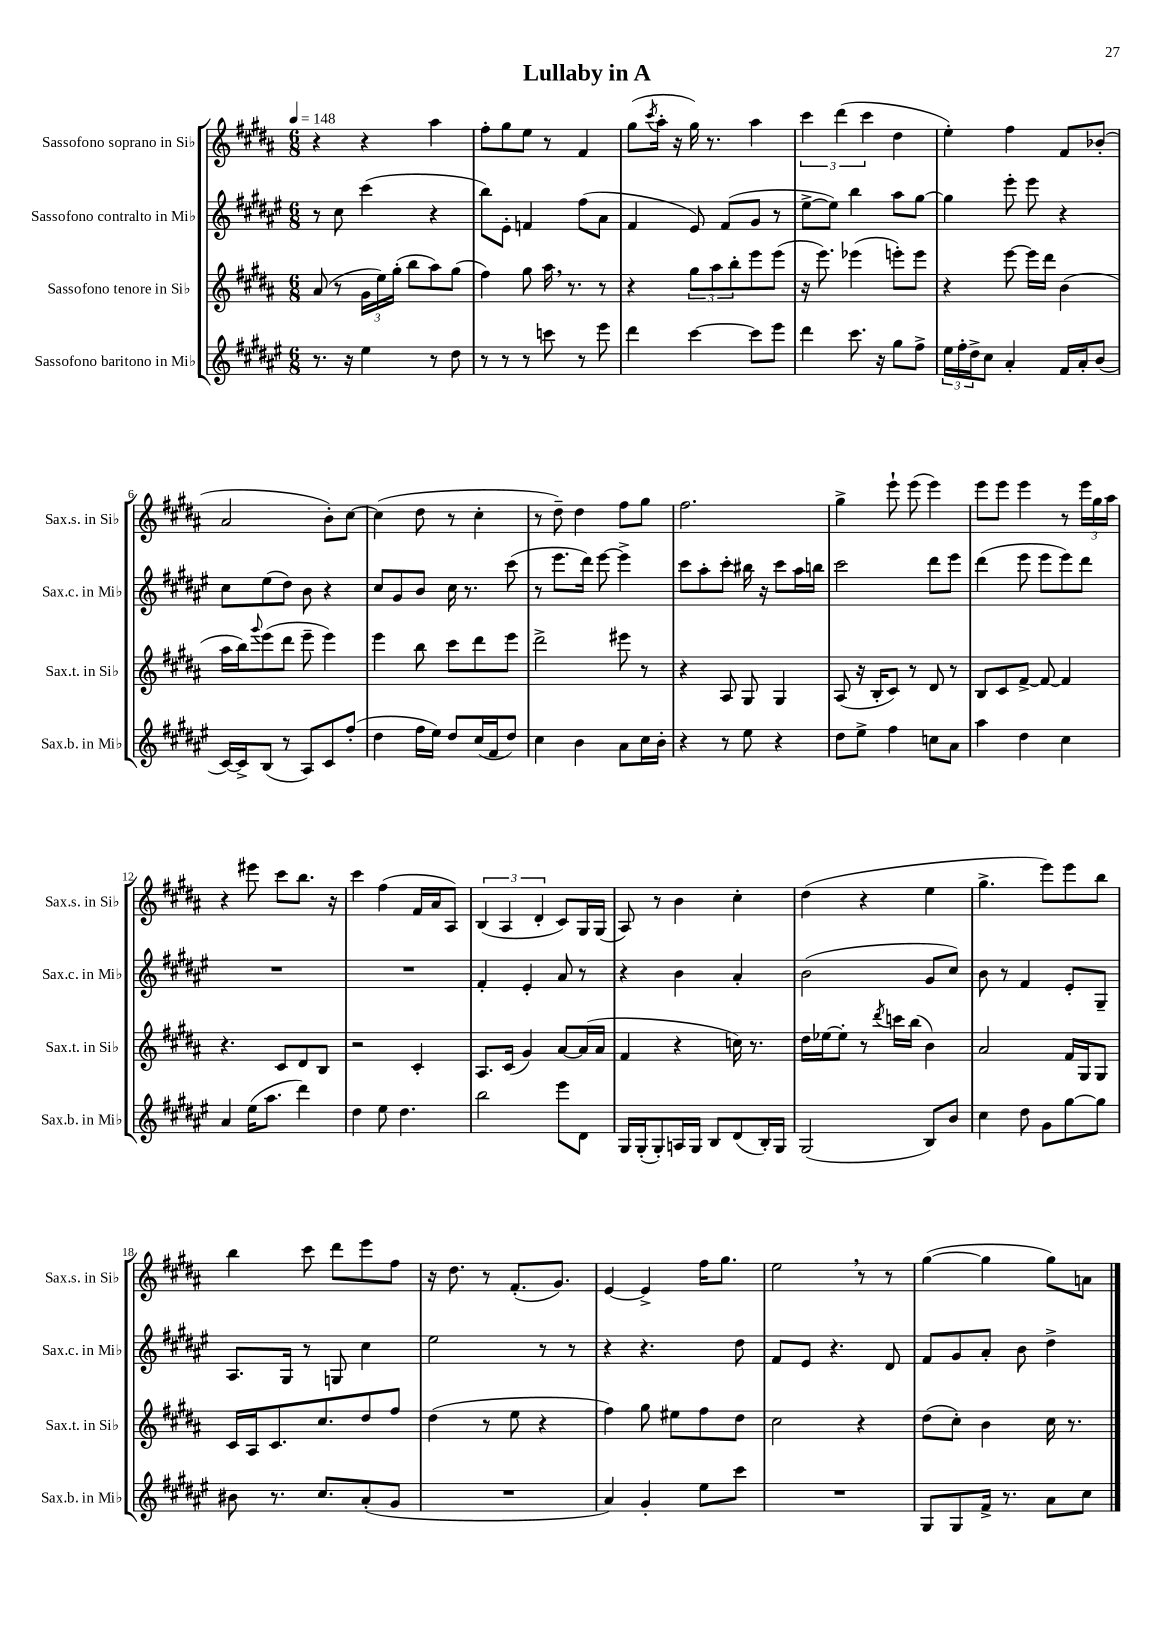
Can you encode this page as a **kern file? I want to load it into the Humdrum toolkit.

**kern	**kern	**kern	**kern
*part4	*part3	*part2	*part1
*staff4	*staff3	*staff2	*staff1
*I"Sassofono baritono in Mi♭	*I"Sassofono tenore in Si♭	*I"Sassofono contralto in Mi♭	*I"Sassofono soprano in Si♭
*I'Sax.b. in Mi♭	*I'Sax.t. in Si♭	*I'Sax.c. in Mi♭	*I'Sax.s. in Si♭
*clefG2	*clefG2	*clefG2	*clefG2
*k[f#c#g#d#a#e#]	*k[f#c#g#d#a#]	*k[f#c#g#d#a#e#]	*k[f#c#g#d#a#]
*M6/8	*M6/8	*M6/8	*M6/8
*MM148	*MM148	*MM148	*MM148
=1	=1	=1	=1
8.r	(8a#/	8r	4r
.	8r	8cc#\	.
16r	.	.	.
4ee#\	24g#\LL	(4ccc#\	4r
.	24ee\)	.	.
.	(24gg#'\JJ	.	.
.	8bb\L	.	.
8r	8aa#\)	4r	4aa#\
8dd#\	(8gg#\J	.	.
=2	=2	=2	=2
8r	4ff#\)	8bb\L)	8ff#'\L
8r	.	8e#'\J	8gg#\
8r	8gg#\	4fn/	8ee\J
8cccn\	16aa#,\	.	8r
.	8.r	.	.
8r	.	(8ff#\L	4f#/
8eee#\	8r	8a#\J	.
=3	=3	=3	=3
4ddd#\	4r	4f#/	(8gg#\L
.	.	.	8qccc#/
.	.	.	16aa#'\Jk
.	.	.	16r
[4ccc#\	12gg#\L	8e#/)	16gg#\)
.	.	.	8.r
.	12aa#\	.	.
.	.	(8f#/L	.
.	12bb'\	.	.
8ccc#\L]	8eee\	8g#/J	4aa#\
8eee#\J	(8eee\J	8r	.
=4	=4	=4	=4
4ddd#\	16r	[8ee#^\L	6ccc#\
.	8.eee\)	.	.
.	.	8ee#\J])	.
.	.	.	(6ddd#\
8.ccc#\	(4eee-X\	4bb\	.
.	.	.	6ccc#\
16r	.	.	.
8gg#\L	8eeen'\L)	8aa#\L	4dd#\
8ff#^\J	8eee\J	[8gg#\J	.
=5	=5	=5	=5
24ee#\LL	4r	4gg#\]	4ee'\)
24ff#'\	.	.	.
24dd#^\J	.	.	.
8cc#\J	.	.	.
4a#'/	[8eee\	8eee#'\	4ff#\
.	16eee\LL]	8eee#\	.
.	16ddd#\JJ	.	.
16f#/LL	(4b\	4r	8f#/L
16a#'/J	.	.	.
(8b/J	.	.	(8b-X'/J
!!LO:LB:g=z
=6	=6	=6	=6
[16c#/LL)	16aa#\LL	8cc#\L	2a#/
16c#^/J]	16bb\J)	.	.
.	8qqggg#/	.	.
(8B/J	(8eee\	(8ee#\	.
8r	8ddd#\J	8dd#\J)	.
8A#/L)	8eee~\	8b\	.
8c#/	4eee\)	4r	8b'\L)
(8ff#'/J	.	.	[8cc#\J
=7	=7	=7	=7
4dd#\	4eee\	8cc#/L	(4cc#\]
.	.	8g#/	.
16ff#\LL	8bb\	8b/J	8dd#\
16ee#\JJ)	.	.	.
8dd#/L	8ccc#\L	16cc#\	8r
.	.	8.r	.
(16cc#/L	8ddd#\	.	4cc#'\
16f#/J	.	.	.
8dd#/J)	8eee\J	(8ccc#\	.
=8	=8	=8	=8
4cc#\	2ddd#^\	8r	8r
.	.	8.eee#\L	8dd#~\)
4b\	.	.	4dd#\
.	.	16ddd#\Jk)	.
.	.	[8eee#\	.
8a#\L	8eee#X\	4eee#^\]	8ff#\L
16cc#\L	8r	.	8gg#\J
16b'\JJ	.	.	.
=9	=9	=9	=9
4r	4r	8ccc#\L	2.ff#\
.	.	8aa#'\	.
8r	8A#/	8ccc#'\J	.
8ee#\	8G#/	16bb#X\	.
.	.	16r	.
4r	4G#/	8ccc#\L	.
.	.	16aa#\L	.
.	.	16bbn\JJ	.
=10	=10	=10	=10
8dd#\L	(8A#/	2ccc#\	4gg#^\
8ee#^\J	16r	.	.
.	16B'/KL	.	.
4ff#\	8c#/J)	.	8eee`\
.	8r	.	(8eee\
8ccn\L	8d#/	8ddd#\L	4eee\)
8a#\J	8r	8eee#\J	.
=11	=11	=11	=11
4aa#\	8B/L	(4ddd#\	8eee\L
.	8c#/	.	8eee\J
4dd#\	[8f#^/J	8eee#\	4eee\
.	8f#/_	8eee#\L	.
4cc#\	4f#/]	8eee#\)	8r
.	.	8ddd#\J	24eee\LL
.	.	.	24gg#\
.	.	.	24aa#\JJ
!!LO:LB:g=z
=12	=12	=12	=12
4a#/	4.r	2.r	4r
(16ee#\KL	.	.	8eee#X\
8.aa#\J	.	.	.
.	8c#/L	.	8ccc#\L
4ddd#\)	8d#/	.	8.bb\J
.	8B/J	.	.
.	.	.	16r
=13	=13	=13	=13
4dd#\	2r	2.r	4ccc#\
8ee#\	.	.	(4ff#\
4.dd#\	.	.	.
.	4c#'/	.	16f#/LL
.	.	.	16a#/J
.	.	.	8A#/J)
=14	=14	=14	=14
2bb\	8.A#/L	4f#'/	(6B/
.	.	.	6A#/
.	(16c#/Jk	.	.
.	4g#/)	4e#'/	.
.	.	.	6d#'/
8eee#\L	[8a#/L	8a#/	8c#/L)
8d#\J	(16a#/L]	8r	16G#/L
.	16a#/JJ	.	(16G#/JJ
=15	=15	=15	=15
16G#/LL	4f#/	4r	8A#/)
(16G#'/J	.	.	.
8G#'/)	.	.	8r
16An/L	4r	4b\	4b\
16G#/JJ	.	.	.
8B/L	.	.	.
(8d#/	16ccn\)	4a#'/	4cc#'\
.	8.r	.	.
16B'/L)	.	.	.
16G#/JJ	.	.	.
=16	=16	=16	=16
(2G#/	16dd#\LL	(2b\	(4dd#\
.	[16ee-X\J	.	.
.	8ee-'\J]	.	.
.	8r	.	4r
.	8qddd#/	.	.
.	16cccn\LL	.	.
.	(16bb\JJ	.	.
8B/L)	4b\)	8g#/L	4ee\
8b/J	.	8cc#/J)	.
=17	=17	=17	=17
4cc#\	2a#/	8b\	4.gg#^\
.	.	8r	.
8dd#\	.	4f#/	.
8g#\L	.	.	8eee\L)
[8gg#\	16f#/LL	8e#'/L	8eee\
.	16G#/J	.	.
8gg#\J]	8G#/J	8G#~/J	8bb\J
!!LO:LB:g=z
=18	=18	=18	=18
8b#X\	16c#/LL	8.A#/L	4bb\
.	16A#/J	.	.
8.r	8.c#/	.	.
.	.	16G#/Jk	.
.	.	8r	8ccc#\
8.cc#/L	8.cc#/	.	.
.	.	8Gn/	8ddd#\L
(8a#'/	8dd#/	4cc#\	8eee\
8g#/J	8ff#/J	.	8ff#\J
=19	=19	=19	=19
2.r	(4dd#\	2ee#\	16r
.	.	.	8.dd#\
.	8r	.	8r
.	8ee\	.	(8.f#'/L
.	4r	8r	.
.	.	.	8.g#/J)
.	.	8r	.
=20	=20	=20	=20
4a#/)	4ff#\)	4r	[4e/
4g#'/	8gg#\	4.r	4e^/]
.	8ee#X\L	.	.
8ee#\L	8ff#\	.	16ff#\KL
.	.	.	8.gg#\J
8ccc#\J	8dd#\J	8dd#\	.
=21	=21	=21	=21
2.r	2cc#\	8f#/L	2ee,\
.	.	8e#/J	.
.	.	4.r	.
.	4r	.	8r
.	.	8d#/	8r
=22	=22	=22	=22
8G#/L	(8dd#\L	8f#/L	([4gg#\
8G#/	8cc#'\J)	8g#/	.
16f#^/Jk	4b\	8a#'/J	4gg#\]
8.r	.	.	.
.	.	8b\	.
8a#\L	16cc#\	4dd#^\	8gg#\L)
.	8.r	.	.
8cc#\J	.	.	8an\J
==	==	==	==
*-	*-	*-	*-
